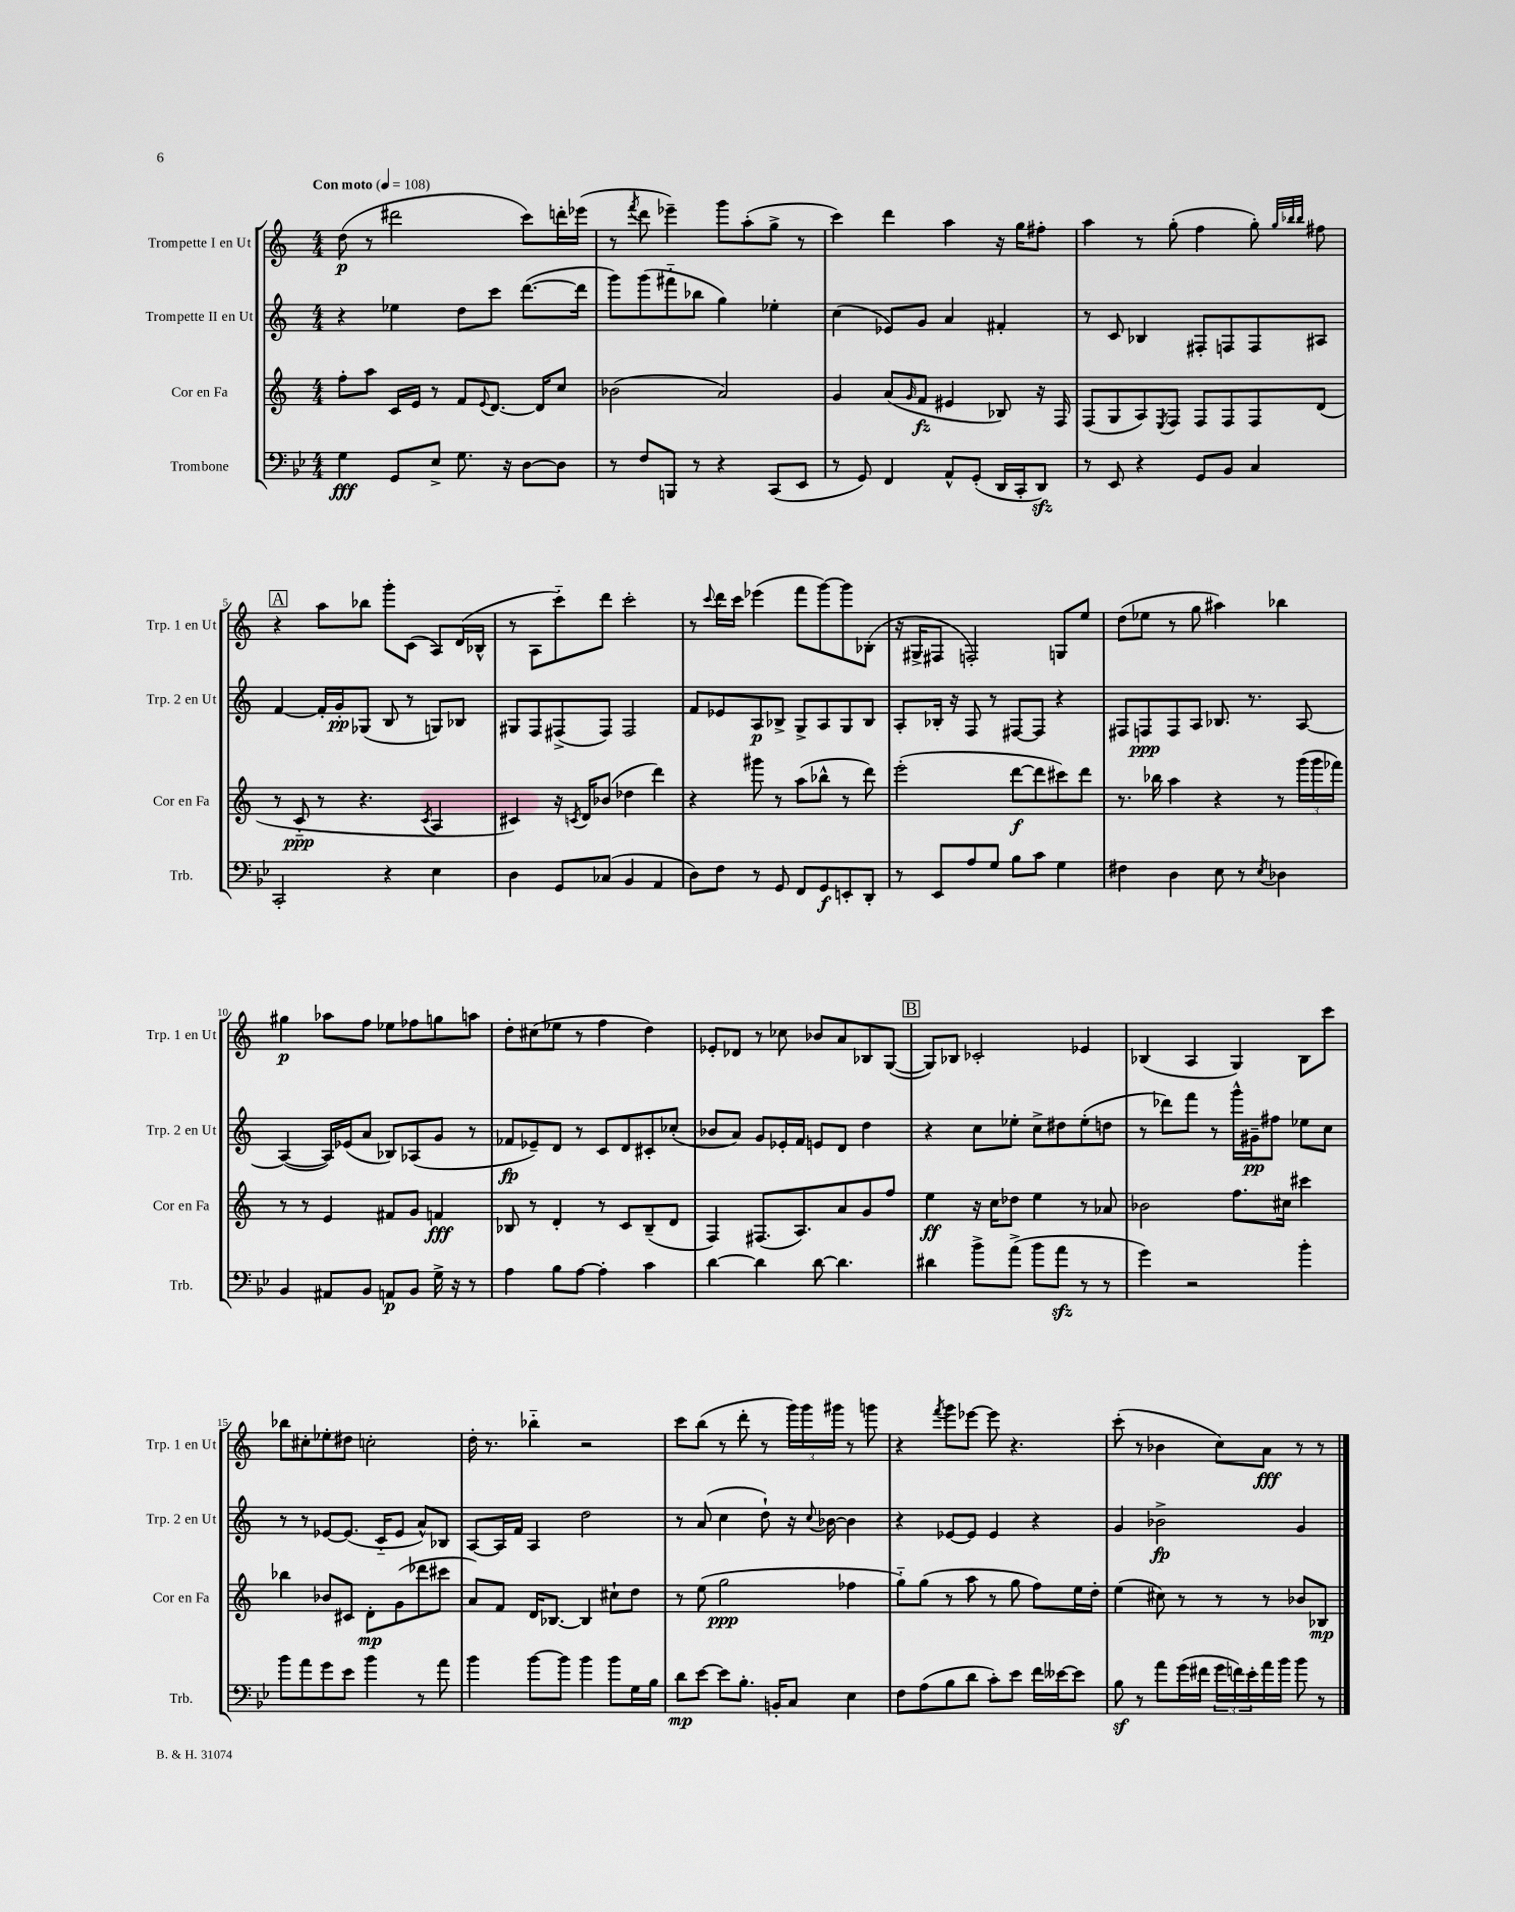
<<
\new StaffGroup <<
\new Staff = "s0" \with { instrumentName = "Trompette I en Ut" shortInstrumentName = "Trp. 1 en Ut" } {
    \clef treble \key c \major \numericTimeSignature \time 4/4 \tempo "Con moto" 4 = 108
    d''8\p( r8 dis'''2 c'''8) d'''16-. ees'''16( |
    r8 \acciaccatura { f'''8 } d'''8 ees'''4--) g'''8 a''8-.( g''8-> r8 |
    c'''4) d'''4 a''4 r16 g''16 fis''8-. |
    a''4 r8 g''8-.( f''4 g''8-.) \grace { g''32 bes''32 bes''32 } fis''8 |
    \mark \markup { \box "A" } r4 a''8 bes''8 g'''8-. c'8( a8) d'16( bes16-^ |
    r8 a8 c'''8-_) d'''8 c'''2-. |
    r8 \appoggiatura { c'''8 } d'''16 c'''16 ees'''4( f'''8 g'''8~) g'''8 bes8-.( |
    r16 gis16-> fis8 f2-.) g8 e''8 |
    d''8( ees''8 r8 g''8 ais''4) bes''4 |
    gis''4\p aes''8 f''8 ees''8 fes''8 g''8 a''8 |
    d''8-. cis''8( ees''8 r8 f''4 d''4) |
    ees'8-. des'8 r8 ces''8 bes'8 a'8 bes8 g8~( |
    \mark \markup { \box "B" } g8) bes8 ces'2-. ees'4 |
    bes4( a4 g4) bes8 c'''8 |
    bes''8 cis''8-. ees''8-. dis''8 c''2-. |
    d''16-. r8. bes''4-_ r2 |
    c'''8 b''8( r8 d'''8-. r8 \tuplet 3/2 { g'''16) g'''16 gis'''16 } r8 g'''8 |
    r4 \acciaccatura { f'''8 } g'''8 ees'''8~ ees'''8 r4. |
    c'''8-.( r8 bes'4 c''8) a'8\fff r8 r8 \bar "|." |
}
\new Staff = "s1" \with { instrumentName = "Trompette II en Ut" shortInstrumentName = "Trp. 2 en Ut" } {
    \clef treble \key c \major \numericTimeSignature \time 4/4
    r4 ees''4 d''8 c'''8 d'''8.~( d'''16 |
    g'''8) g'''8( fis'''8-_ bes''8 g''4) ees''4-. |
    c''4( ees'8) g'8 a'4 fis'4-. |
    r8 c'8 bes4 fis8-. f8 f8 ais8 |
    \mark \markup { \box "A" } f'4~ f'16-. g'16-.\pp ges8( b8 r8 g8) bes8 |
    gis8 f8 fis8->( fis8) fis2 |
    f'8 ees'8 a8\p bes8-> g8-> a8 g8 bes8 |
    a8-. bes16-. r16 f8 r8 fis8~ fis8 r4 |
    fis8 f8\ppp f8 a8 bes8. r8. a8~ |
    a4~( a16) ees'16( a'8 bes8) aes8( g'8 r8 |
    fes'8\fp ees'8--) d'8 r8 c'8 d'8 cis'8-. ces''8-.( |
    bes'8 a'8) g'8 ees'16-. f'16 e'8 d'8 d''4 |
    \mark \markup { \box "B" } r4 c''8 ees''8-. c''8-> dis''8 ees''8-.( d''8 |
    r8 des'''8) f'''8 r8 g'''16-^ gis'16--\pp fis''8 ees''8 c''8 |
    r8 r8 ees'8~ ees'8.( c'16-_ ees'8 a'8-^) bes8 |
    a8~ a16 f'16 a4 d''2 |
    r8 a'8( c''4 d''8-!) r16 \appoggiatura { c''8 } bes'16~ bes'4 |
    r4 ees'8~ ees'8 ees'4 r4 |
    g'4 bes'2->\fp g'4 \bar "|." |
}
\new Staff = "s2" \with { instrumentName = "Cor en Fa" shortInstrumentName = "Cor en Fa" } {
    \clef treble \key c \major \numericTimeSignature \time 4/4
    f''8-. a''8 c'16 e'16 r8 f'8 \appoggiatura { e'8 } d'8.~ d'16 c''8 |
    bes'2( a'2) |
    g'4 a'8( \grace { g'16 } f'8\fz eis'4 bes8) r16 f16 |
    f8( g8 a8) \acciaccatura { e8 } f8 f8 f8 f8 d'8( |
    \mark \markup { \box "A" } r8 c'8-_\ppp r8 r4. \acciaccatura { c'8 } a4 |
    cis'4) r16 \acciaccatura { c'8 } d'16 bes'8( des''4 d'''4) |
    r4 gis'''8 r8 a''8( bes''8-^ r8 d'''8) |
    e'''2-.( d'''8~\f d'''8 cis'''8) d'''8 |
    r8. bes''16 a''4 r4 r8 \tuplet 3/2 { g'''16( g'''16 fes'''16) } |
    r8 r8 e'4 fis'8 g'8 f'4\fff |
    bes8 r8 d'4-. r8 c'8 bes8--( d'8 |
    f4) fis8.( a8.) a'8 g'8 f''8 |
    \mark \markup { \box "B" } e''4\ff r16 c''16 des''8 e''4 r8 aes'8 |
    bes'2 f''8. cis''16 cis'''4 |
    bes''4 bes'8 cis'8 d'8-.\mp g'8( des'''8 cis'''8 |
    a'8) f'8 d'16 bes8.~ bes4 cis''8-! d''8 |
    r8 e''8( g''2\ppp fes''4 |
    g''8-_) g''8( r8 a''8 r8 g''8 f''8) e''16 d''16-. |
    e''4( cis''8) r8 r8 r8 bes'8 bes8\mp \bar "|." |
}
\new Staff = "s3" \with { instrumentName = "Trombone" shortInstrumentName = "Trb." } {
    \clef bass \key bes \major \numericTimeSignature \time 4/4
    g4\fff g,8 ees8-> g8. r16 d8~ d8 |
    r8 f8 b,,8 r8 r4 c,8( ees,8 |
    r8 g,8) f,4 a,8-^ g,8-.( d,16 c,16-. d,8\sfz) |
    r8 ees,8 r4 g,8 bes,8 c4 |
    \mark \markup { \box "A" } c,2-. r4 ees4 |
    d4 g,8 ces8( bes,4 a,4 |
    d8) f8 r8 g,8 f,8 g,8\f e,8-. d,8-. |
    r8 ees,8 a8 g8 bes8 c'8 g4 |
    fis4 d4 ees8 r8 \acciaccatura { ees8 } des4 |
    bes,4 ais,8 bes,8 a,8\p bes,8 g16-> r16 r8 |
    a4 bes8 a8~ a4-. c'4 |
    d'4~ d'4 d'8~ d'4. |
    \mark \markup { \box "B" } dis'4 bes'8-> a'8->( bes'8 a'8\sfz r8 r8 |
    g'4) r2 bes'4-. |
    bes'8 a'8 g'8 ees'8 bes'4 r8 a'8 |
    bes'4 bes'8~ bes'8 bes'4 bes'8 g16 bes16 |
    d'8\mp ees'8~ ees'8 bes8.-. b,16-. c8 ees4 |
    f8 a8( bes8 d'8 c'8-.) ees'8 f'16 eeses'16~ eeses'8 |
    bes8\sf r8 a'8 g'16( fis'16 \tuplet 3/2 { g'16 f'16) ees'16-. } a'16 bes'16 bes'8 r8 \bar "|." |
}
>>
>>
